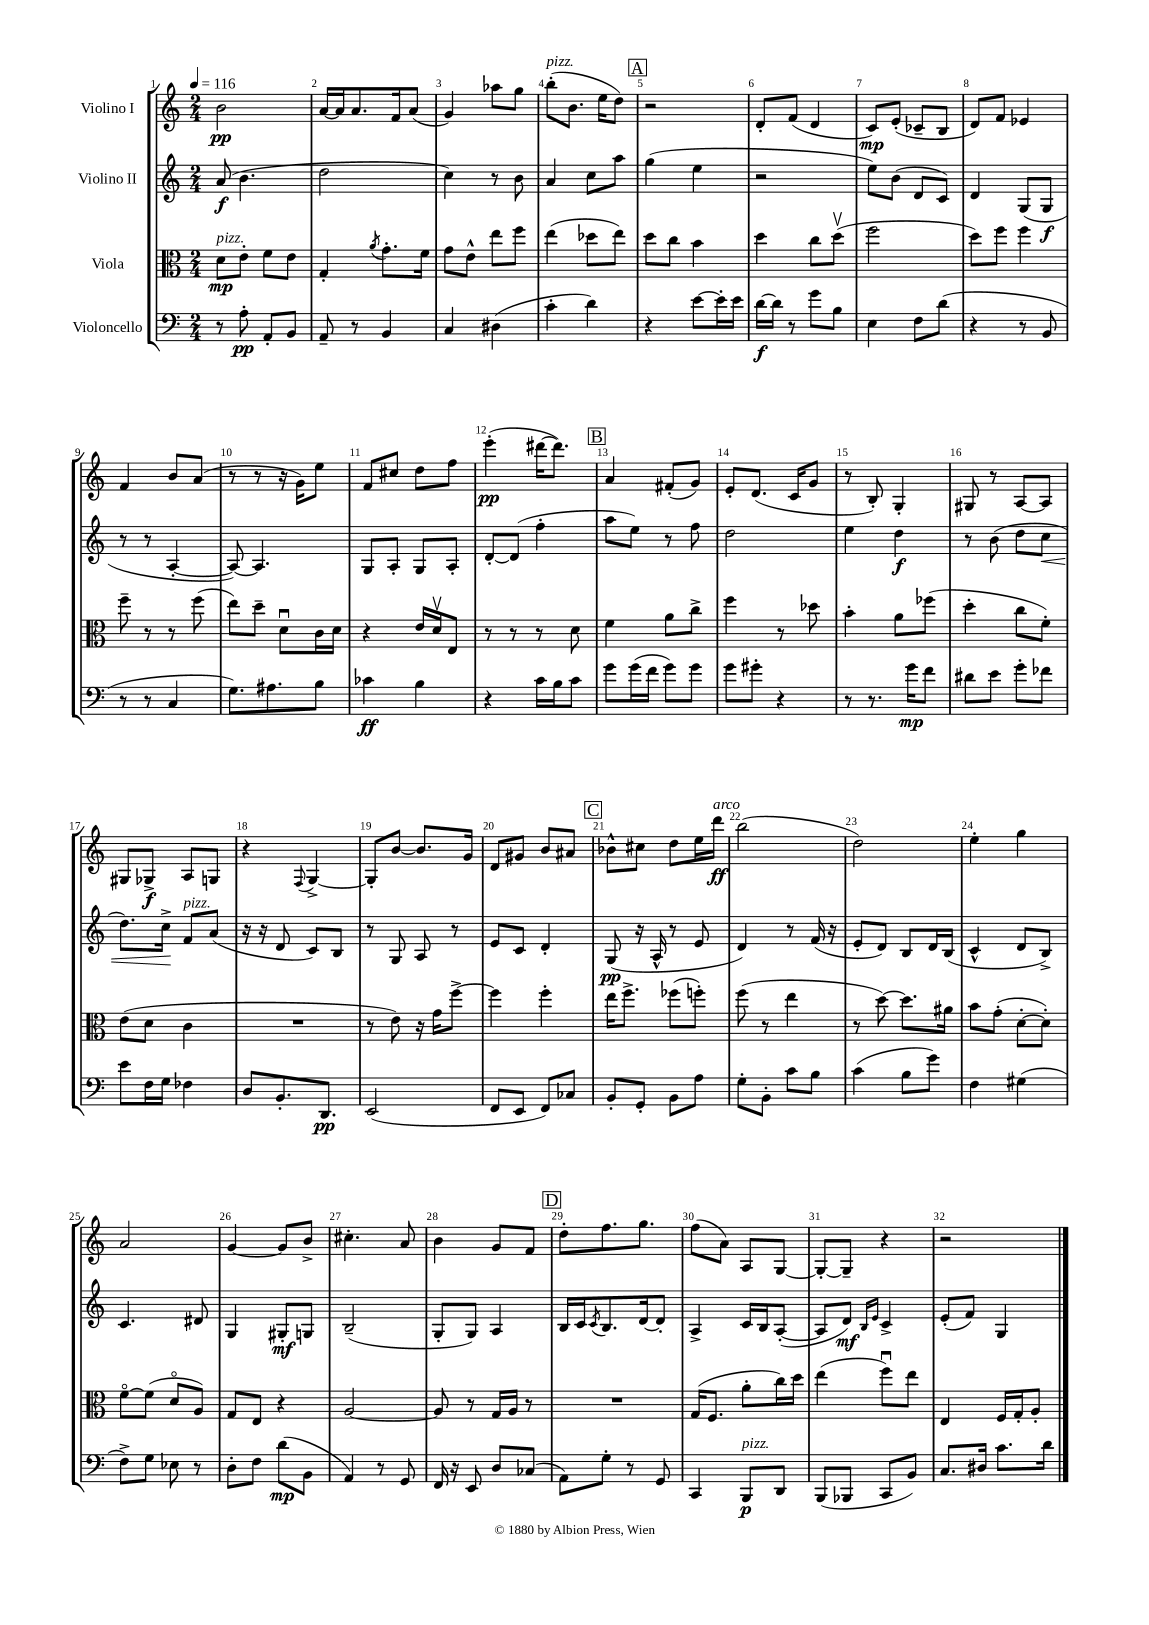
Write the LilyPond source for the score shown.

<<
\new StaffGroup <<
\new Staff = "s0" \with { instrumentName = "Violino I" } {
    \clef treble \key c \major \numericTimeSignature \time 2/4 \tempo 4 = 116
    b'2\pp |
    a'16~ a'16 a'8. f'16 a'8( |
    g'4) aes''8 g''8 |
    b''8-.^\markup { \italic "pizz." }( b'8. e''16 d''8) |
    \mark \markup { \box "A" } r2 |
    d'8-. f'8( d'4 |
    c'8\mp) e'8-.( ces'8-- b8 |
    d'8) f'8 ees'4 |
    f'4 b'8 a'8( |
    r8 r8 r16 g'16) e''8 |
    f'8 cis''8 d''8 f''8 |
    e'''4-.\pp( dis'''16~ dis'''8.) |
    \mark \markup { \box "B" } a'4 fis'8-.( g'8) |
    e'8-. d'8.( c'16 g'8 |
    r8 b8-.) g4-. |
    gis8 r8 a8~ a8 |
    gis8 ges8->\f a8 g8 |
    r4 \appoggiatura { f8 } g4~-> |
    g8-. b'8~ b'8. g'16 |
    d'8 gis'8 b'8 ais'8 |
    \mark \markup { \box "C" } bes'8-^ cis''8 d''8 e''16 d'''16\ff^\markup { \italic "arco" } |
    b''2( |
    d''2) |
    e''4-. g''4 |
    a'2 |
    g'4~ g'8 b'8-> |
    cis''4.-. a'8 |
    b'4 g'8 f'8 |
    \mark \markup { \box "D" } d''8-. f''8. g''8. |
    f''8( a'8) a8 g8~ |
    g8~-. g8-- r4 |
    r2 \bar "|." |
}
\new Staff = "s1" \with { instrumentName = "Violino II" } {
    \clef treble \key c \major \numericTimeSignature \time 2/4
    a'8\f( b'4. |
    d''2 |
    c''4) r8 b'8 |
    a'4 c''8 a''8 |
    \mark \markup { \box "A" } g''4( e''4 |
    r2 |
    e''8) b'8( d'8 c'8) |
    d'4 g8( g8\f |
    r8 r8 a4~-. |
    a8~) a4. |
    g8 a8-. g8 a8-. |
    d'8~-. d'8( f''4-. |
    \mark \markup { \box "B" } a''8 e''8) r8 f''8 |
    d''2 |
    e''4 d''4\f |
    r8 b'8( d''8 c''8\< |
    d''8.) c''16->\! f'8^\markup { \italic "pizz." } a'8( |
    r16 r16 d'8 c'8) b8 |
    r8 g8 a8 r8 |
    e'8 c'8 d'4-. |
    \mark \markup { \box "C" } g8\pp( r16 a16-^ r8 e'8 |
    d'4) r8 f'16( r16 |
    e'8-. d'8) b8 d'16 b16( |
    c'4-^ d'8 b8->) |
    c'4. dis'8 |
    g4 gis8-.\mf g8 |
    b2--( |
    g8-. g8) a4 |
    \mark \markup { \box "D" } b16 c'16 \acciaccatura { c'8 } b8. d'16~ d'8-. |
    a4-> c'16 b16 a8~-.( |
    a8 d'8\mf) \grace { b16 e'16 } c'4-> |
    e'8-.( f'8) g4 \bar "|." |
}
\new Staff = "s2" \with { instrumentName = "Viola" } {
    \clef alto \key c \major \numericTimeSignature \time 2/4
    d'8\mp^\markup { \italic "pizz." } e'8-. f'8 e'8 |
    g4-. \acciaccatura { a'8 } g'8.-. f'16 |
    g'8 e'8-^ e''8 f''8 |
    e''4( des''8 e''8) |
    \mark \markup { \box "A" } d''8 c''8 b'4 |
    d''4 c''8 d''8\upbow( |
    f''2 |
    d''8) f''8 f''4 |
    f''8-- r8 r8 f''8( |
    e''8) d''8-- d'8\downbow c'16 d'16 |
    r4 e'16 d'16\upbow e8 |
    r8 r8 r8 d'8 |
    \mark \markup { \box "B" } f'4 a'8 c''8-> |
    f''4 r8 des''8 |
    b'4-. a'8 fes''8( |
    d''4-. c''8 f'8-.) |
    e'8( d'8 c'4 |
    R2 |
    r8 e'8) r16 g'16 f''8~-> |
    f''4 f''4-. |
    \mark \markup { \box "C" } e''16 f''8.-> fes''8( f''8-.) |
    f''8( r8 e''4 |
    r8 d''8~) d''8. ais'16 |
    b'8 g'8-.( d'8~-. d'8-.) |
    f'8~\flageolet f'8( d'8\flageolet a8) |
    g8 e8 r4 |
    a2~ |
    a8 r8 g16 a16 r8 |
    \mark \markup { \box "D" } R2 |
    g16( f8. a'8-. c''16) d''16 |
    e''4( f''8\downbow) e''8 |
    e4 f16 g16-. a8-. \bar "|." |
}
\new Staff = "s3" \with { instrumentName = "Violoncello" } {
    \clef bass \key c \major \numericTimeSignature \time 2/4
    r8 a8-.\pp a,8-. b,8 |
    a,8-- r8 b,4 |
    c4 dis4( |
    c'4-. d'4) |
    \mark \markup { \box "A" } r4 e'8~ e'16-. e'16 |
    d'16~\f d'16 r8 g'8 b8 |
    e4 f8 d'8( |
    r4 r8 b,8 |
    r8 r8 c4 |
    g8.) ais8. b8 |
    ces'4\ff b4 |
    r4 c'16 b16 c'8 |
    \mark \markup { \box "B" } g'8 g'16( f'16 g'8) g'8 |
    g'8 gis'8-. r4 |
    r8 r8. g'16\mp f'8 |
    dis'8 e'8 g'8-. fes'8 |
    e'8 f16 g16 fes4 |
    d8 b,8.-. d,8.\pp |
    e,2( |
    f,8 e,8 f,8) ces8 |
    \mark \markup { \box "C" } b,8-. g,8-. b,8 a8 |
    g8-. b,8-. c'8 b8 |
    c'4( b8 g'8) |
    f4 gis4( |
    f8->) g8 ees8 r8 |
    d8-. f8 d'8\mp( b,8 |
    a,4) r8 g,8 |
    f,16 r16 e,8 d8 ces8( |
    \mark \markup { \box "D" } a,8) g8-. r8 g,8 |
    c,4 b,,8\p^\markup { \italic "pizz." } d,8 |
    b,,8( bes,,8 c,8 b,8) |
    c8. dis16 c'8. d'16 \bar "|." |
}
>>
>>
\layout { \context { \Score \override BarNumber.break-visibility = ##(#f #t #t) barNumberVisibility = #all-bar-numbers-visible } }
